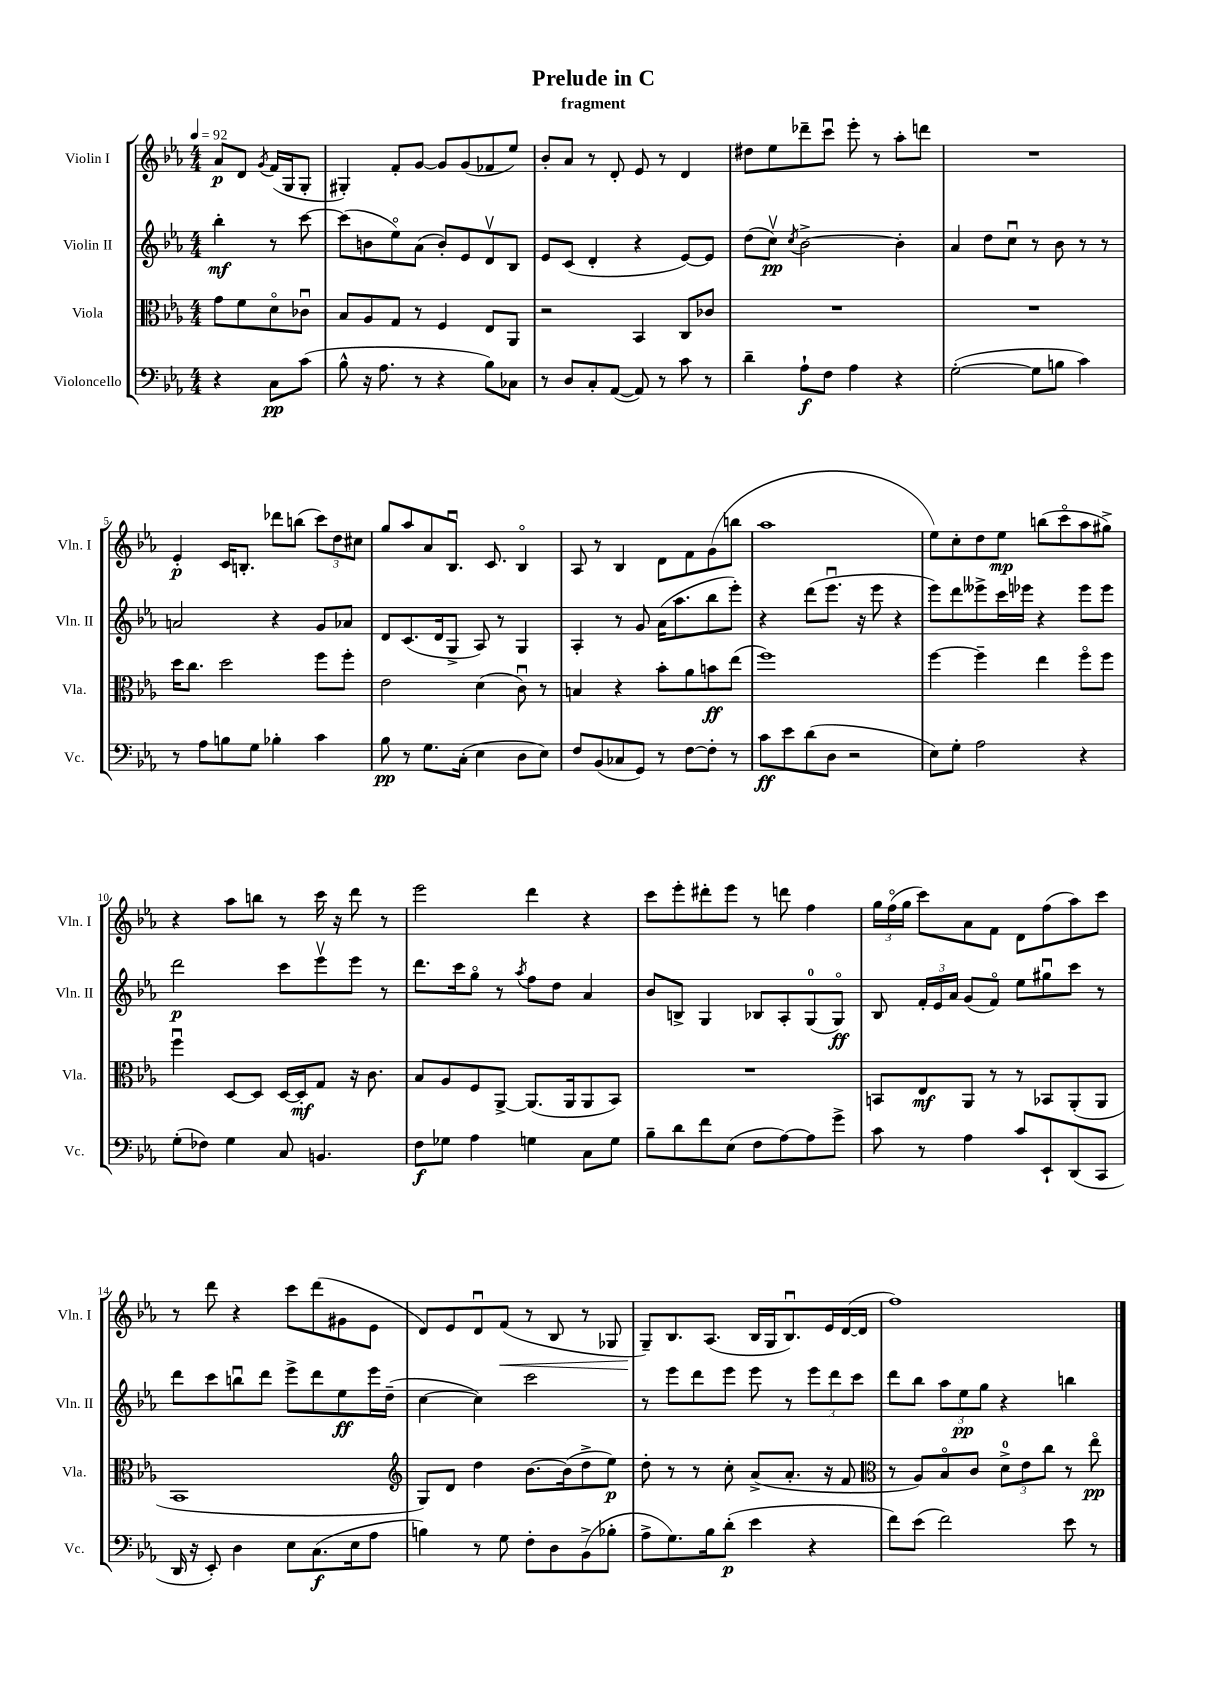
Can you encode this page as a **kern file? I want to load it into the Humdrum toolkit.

**kern	**kern	**kern	**kern
*staff4	*staff3	*staff2	*staff1
*clefF4	*clefC3	*clefG2	*clefG2
*k[b-e-a-]	*k[b-e-a-]	*k[b-e-a-]	*k[b-e-a-]
*M4/4	*M4/4	*M4/4	*M4/4
*MM92	*MM92	*MM92	*MM92
4r	8g	4bb-'	8a-
.	8f	.	8d
.	.	.	8qg
8C	8do	8r	(16f
.	.	.	16G
(8c	8c-u	[8ccc	8G'
=	=	=	=
8B-^^	8B-	(8ccc]	4G#')
16r	8A-	8b	.
8.A-	.	.	.
.	8G	8ee-o)	8f'
8r	8r	(8a-	[8g
4r	4F	8b')	8g]
.	.	8e-	(8g
8B-)	8E-	8dv	8f-
8C-	8AA-	8B-	8ee-)
=	=	=	=
8r	2r	8e-	8b-'
8D	.	(8c	8a-
8C'	.	4d'	8r
([8AA-	.	.	8d'
8AA-])	4BB-	4r	8e-
8r	.	.	8r
8c	8C	[8e-)	4d
8r	8c-	8e-]	.
=	=	=	=
4d~	1r	(8dd	8dd#
.	.	8ccv)	8ee-
.	.	8qcc	.
8A-`	.	[2b-^	8ddd-~
8F	.	.	8cccu
4A-	.	.	8eee-'
.	.	.	8r
4r	.	4b-']	8aa-'
.	.	.	8ddd
=	=	=	=
([2G'	1r	4a-	1r
.	.	8dd	.
.	.	8ccu	.
8G]	.	8r	.
8B	.	8b-	.
4c)	.	8r	.
.	.	8r	.
=	=	=	=
8r	16dd	2a	4e-'
.	8.cc	.	.
8A-	.	.	.
8B	2dd	.	16c
.	.	.	8.B'
8G	.	.	.
4B-'	.	4r	8ddd-
.	.	.	(8bb
4c	8ff	8g	12ccc)
.	.	.	12dd
.	8ff'	8a-	.
.	.	.	12cc#
=	=	=	=
8B-	2e-	8d	8gg
8r	.	(8.c	8aa-
8.G	.	.	8a-
.	.	16d	.
.	.	8G^	8.B-u
(16C'	.	.	.
4E-	(4d	8A-)	.
.	.	.	8.c
.	.	8r	.
8D	8cu)	4G	4B-o
8E-)	8r	.	.
=	=	=	=
8F	4B	4A-'	8A-
(8BB-	.	.	8r
8C-	4r	8r	4B-
8GG)	.	8g	.
8r	8b-'	(16a-	8d
.	.	8.aa-	.
[8F	8a-	.	8f
8F']	8b	8bb-	(8g
8r	(8ee-	8eee-')	8bb
=	=	=	=
8c	1ff)	4r	1aa-
8e-	.	.	.
(8d	.	(8ddd	.
8D	.	8.eee-u	.
2r	.	.	.
.	.	16r	.
.	.	8eee-	.
.	.	4r	.
=	=	=	=
8E-)	[4ff	8eee-)	8ee-)
8G'	.	8ddd	8cc'
2A-	4ff~]	8eee--^	8dd
.	.	16ccc	8ee-
.	.	16eee-	.
.	4ee-	4r	(8bb
.	.	.	8ccco
4r	8ffo	8eee-	8aa-
.	8ff	8eee-	8gg#^)
=	=	=	=
(8G'	4ffu	2ddd	4r
8F-)	.	.	.
4G	[8D	.	8aa-
.	8D]	.	8bb
8C	[16D	8ccc	8r
.	16D']	.	.
4.BB	8G	8eee-v	16ccc
.	.	.	16r
.	16r	8eee-	8ddd
.	8.c	.	.
.	.	8r	8r
=	=	=	=
8F	8B-	8.ddd	2eee-
8G-	8A-	.	.
.	.	16ccc	.
4A-	8F	8ggo	.
.	[8AA-^	8r	.
.	.	8qaa-	.
4G	(8.AA-]	8ff	4ddd
.	.	8dd	.
.	16AA-	.	.
8C	8AA-	4a-	4r
8G	8BB-)	.	.
=	=	=	=
8B-~	1r	8b-	8ccc
8d	.	8B^	8eee-'
8f	.	4G	8ddd#'
(8E-	.	.	8eee-
8F	.	8B-	8r
[8A-)	.	8A-'	8ddd
8A-]	.	(8G	4ff
8g^	.	8Go)	.
=	=	=	=
8c	8BB	8B-	24gg
.	.	.	(24ffo
.	.	.	24gg
8r	8E-	24f'	8ccc)
.	.	24e-	.
.	.	24a-	.
4A-	8AA-	(8g	8a-
.	8r	8fo)	8f
8c	8r	8ee-	8d
8EE-`	8BB-	8gg#u	(8ff
(8DD	(8AA-'	8ccc	8aa-)
8CC	8AA-	8r	8ccc
=	=	=	=
16DD	1BB-	8ddd	8r
16r	.	.	.
8EE-')	.	8ccc	8ddd
4D	.	8bbu	4r
.	.	8ddd	.
8E-	.	8eee-^	8ccc
(8.C	.	8ddd	(8ddd
.	.	8ee-	8g#
16E-	.	.	.
8A-	.	16eee-	8e-
.	.	(16dd~	.
=	=	=	=
*	*clefG2	*	*
4B)	8G)	[4cc	8d)
.	8d	.	8e-
8r	4dd	4cc])	8du
8G	.	.	(8f
8F'	[8.b-	2ccc	8r
8D	.	.	8B-
.	(16b-]	.	.
(8BB-^	8dd^	.	8r
8B-'	8ee-)	.	8G-
=	=	=	=
8A-^	8dd'	8r	8G~)
8.G)	8r	8eee-	8.B-
.	8r	8ddd	.
16B-	.	.	(8.A-
(8d'	8cc'	8eee-	.
4e-	(8a-^	8eee-	16B-
.	.	.	16G
.	8.a-'	8r	8.B-u)
4r	.	12eee-	.
.	16r	.	16e-
.	.	12ddd	.
.	8f	.	([16d
.	.	12ccc	.
.	.	.	16d]
=	=	=	=
*	*clefC3	*	*
8f)	8r	8ddd	1ff)
(8e-	8A-)	8bb-	.
2f)	8B-o	12aa-	.
.	.	12ee-	.
.	8c	.	.
.	.	12gg	.
.	12d^	4r	.
.	12e-	.	.
.	12cc	.	.
8e-	8r	4bb	.
8r	8ee-o	.	.
==	==	==	==
*-	*-	*-	*-
